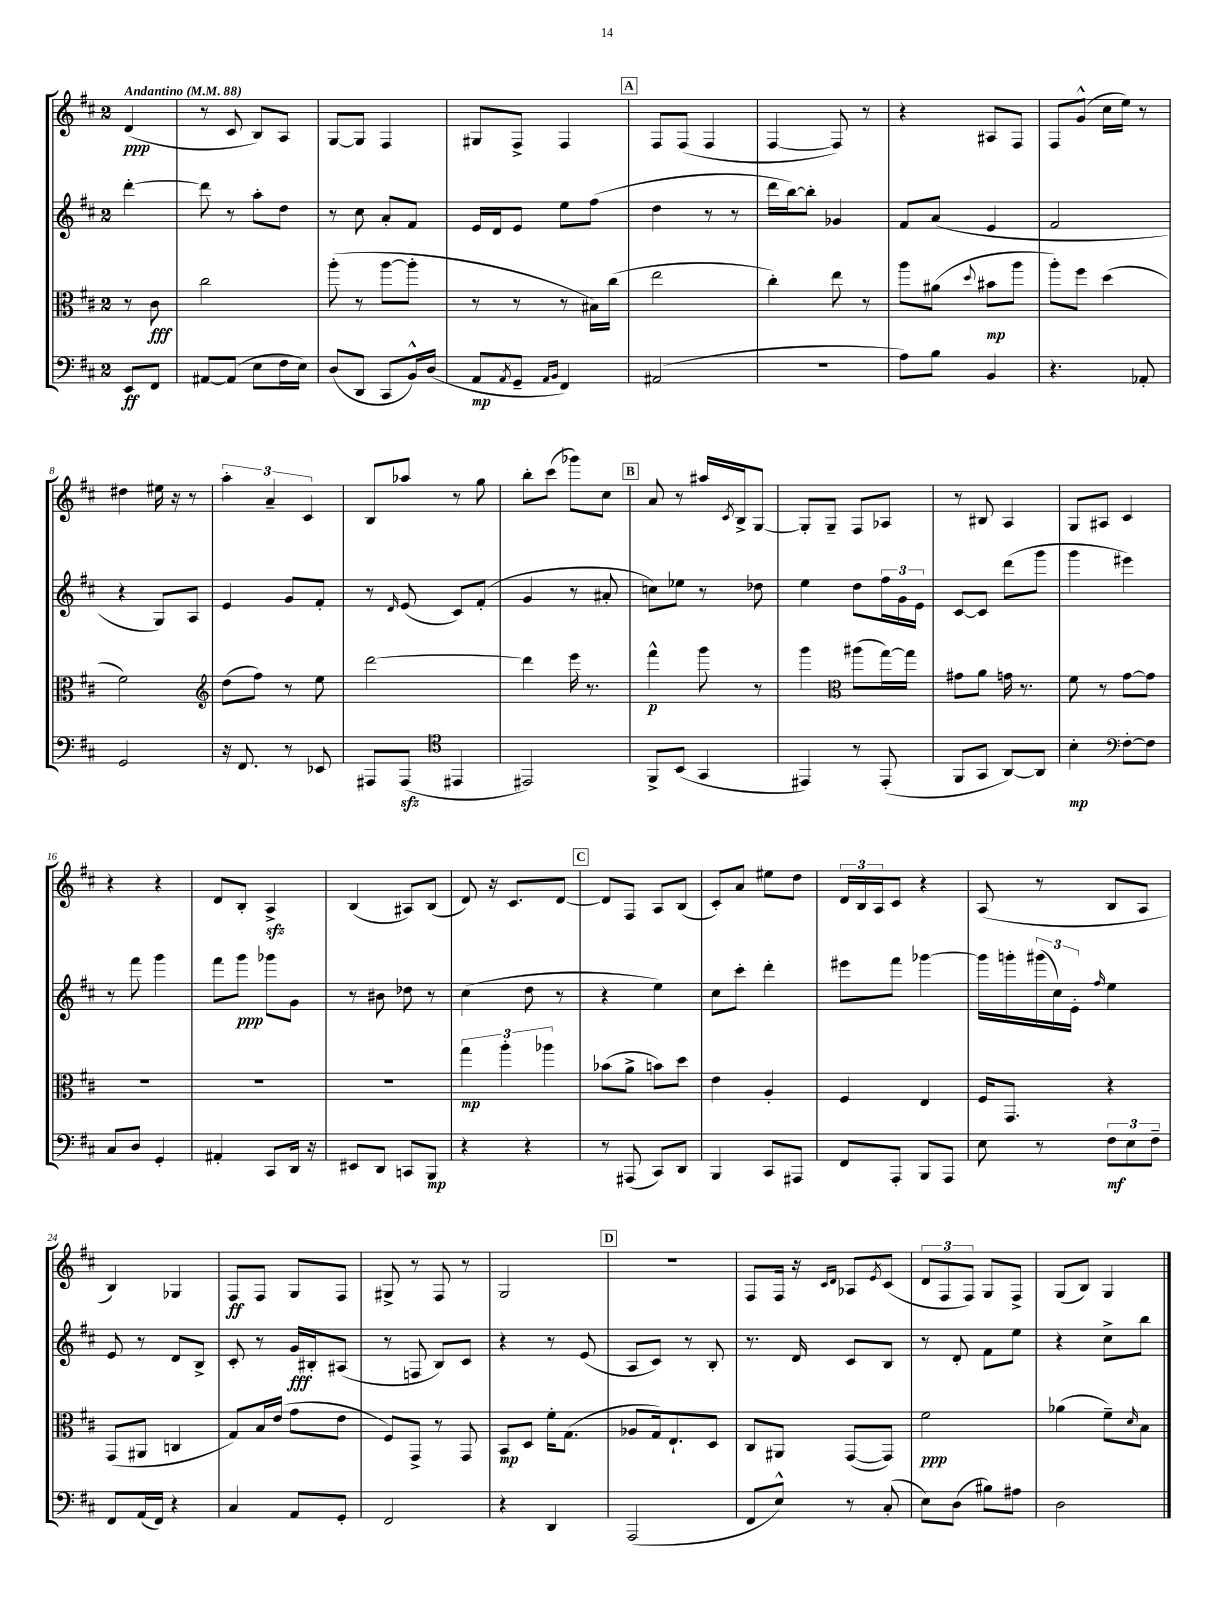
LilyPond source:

<<
\new StaffGroup <<
\new Staff = "s0" {
    \clef treble \key d \major \once \override Staff.TimeSignature.style = #'single-digit \time 2/4 \partial 4 \tempo "Andantino" 4 = 88
    d'4\ppp( |
    r8 cis'8 b8) a8 |
    g8~ g8 fis4 |
    gis8 fis8-> fis4 |
    \mark \markup { \box "A" } fis8 fis8( fis4 |
    fis4~ fis8) r8 |
    r4 ais8 fis8 |
    fis8 g'8-^( cis''16 e''16) r8 |
    dis''4 eis''16 r16 r8 |
    \tuplet 3/2 { a''4-. a'4-- cis'4 } |
    b8 aes''8 r8 g''8 |
    b''8-. cis'''8( ges'''8) cis''8 |
    \mark \markup { \box "B" } a'8 r8 ais''16 \acciaccatura { cis'8 } b16-> g8~ |
    g8-. g8-- fis8 aes8 |
    r8 bis8 a4 |
    g8 ais8 cis'4 |
    r4 r4 |
    d'8 b8-. a4->\sfz |
    b4( ais8) b8( |
    d'8) r16 cis'8. d'8~ |
    \mark \markup { \box "C" } d'8 fis8 a8 b8( |
    cis'8-.) a'8 eis''8 d''8 |
    \tuplet 3/2 { d'16 b16 a16 } cis'8 r4 |
    a8( r8 b8 a8 |
    b4) ges4 |
    fis8\ff fis8 g8 fis8 |
    gis8-> r8 fis8 r8 |
    g2 |
    \mark \markup { \box "D" } R2 |
    fis8 fis16 r16 \grace { cis'16 d'16 } aes8 \acciaccatura { e'8 } cis'8( |
    \tuplet 3/2 { d'8 fis8 fis8) } g8 fis8-> |
    g8( b8) g4 \bar "|." |
}
\new Staff = "s1" {
    \clef treble \key d \major \once \override Staff.TimeSignature.style = #'single-digit \time 2/4 \partial 4
    d'''4~-. |
    d'''8 r8 a''8-. d''8 |
    r8 cis''8 a'8-. fis'8 |
    e'16 d'16 e'8 e''8 fis''8( |
    \mark \markup { \box "A" } d''4 r8 r8 |
    d'''16 b''16~) b''8-. ges'4 |
    fis'8 a'8( e'4 |
    fis'2 |
    r4 g8) a8 |
    e'4 g'8 fis'8-. |
    r8 \grace { d'16 } e'8( cis'8) fis'8-.( |
    g'4 r8 ais'8-. |
    \mark \markup { \box "B" } c''8) ees''8 r8 des''8 |
    e''4 d''8 \tuplet 3/2 { fis''16 g'16 e'16 } |
    cis'8~ cis'8 d'''8( g'''8 |
    g'''4 eis'''4) |
    r8 fis'''8 g'''4 |
    fis'''8 g'''8\ppp ges'''8 g'8 |
    r8 bis'8 des''8 r8 |
    cis''4( d''8 r8 |
    \mark \markup { \box "C" } r4 e''4) |
    cis''8 cis'''8-. d'''4-. |
    eis'''8 fis'''8 ges'''4~ |
    ges'''16 g'''16-. \tuplet 3/2 { gis'''16( cis''16) e'16-. } \grace { fis''16 } e''4 |
    e'8 r8 d'8 b8-> |
    cis'8-. r8 g'16\fff bis16-. ais8( |
    r8 f8 b8) cis'8 |
    r4 r8 e'8( |
    \mark \markup { \box "D" } a8 cis'8) r8 b8-. |
    r8. d'16 cis'8 b8 |
    r8 d'8-. fis'8 e''8 |
    r4 cis''8-> b''8 \bar "|." |
}
\new Staff = "s2" {
    \clef alto \key d \major \once \override Staff.TimeSignature.style = #'single-digit \time 2/4 \partial 4
    r8 cis'8\fff |
    cis''2 |
    a''8-.( r8 a''8~ a''8-. |
    r8 r8 r8 bis16) cis''16( |
    \mark \markup { \box "A" } e''2 |
    cis''4-.) e''8 r8 |
    a''8 ais'8( \appoggiatura { d''8 } bis'8\mp a''8 |
    a''8-.) fis''8 d''4( |
    fis'2) |
    \clef treble d''8( fis''8) r8 e''8 |
    d'''2~ |
    d'''4 e'''16 r8. |
    \mark \markup { \box "B" } fis'''4-^\p g'''8 r8 |
    g'''4 \clef alto ais''8( g''16~) g''16 |
    gis'8 a'8 g'16 r8. |
    fis'8 r8 g'8~ g'8 |
    R2 |
    R2 |
    r2 |
    \tuplet 3/2 { g''4\mp a''4-. aes''4 } |
    \mark \markup { \box "C" } bes'8( a'8-> b'8) d''8 |
    e'4 a4-. |
    fis4 e4 |
    fis16 g,8. r4 |
    g,8( ais,8 c4 |
    g8) b16 e'16( g'8 e'8 |
    fis8) g,8-> r8 g,8 |
    b,8\mp d8 fis'16-. g8.( |
    \mark \markup { \box "D" } aes8 g16) e8.-! d8 |
    cis8 ais,8 g,8~( g,8) |
    fis'2\ppp |
    aes'4( fis'8--) \grace { d'16 } b8 \bar "|." |
}
\new Staff = "s3" {
    \clef bass \key d \major \once \override Staff.TimeSignature.style = #'single-digit \time 2/4 \partial 4
    e,8\ff fis,8 |
    ais,8~ ais,8( e8 fis16 e16) |
    d8( d,8 cis,8 b,16-^) d16( |
    a,8\mp \acciaccatura { a,8 } g,8-- \grace { a,16 b,16 } fis,4) |
    \mark \markup { \box "A" } ais,2( |
    R2 |
    a8) b8 b,4 |
    r4. aes,8-. |
    g,2 |
    r16 fis,8. r8 ees,8 |
    ais,,8 ais,,8\sfz( \clef tenor eis,4 |
    eis,2) |
    \mark \markup { \box "B" } fis,8-> b,8( g,4 |
    eis,4) r8 eis,8-.( |
    fis,8 g,8 a,8~) a,8 |
    b4-.\mp \clef bass fis8~-. fis8 |
    cis8 d8 g,4-. |
    ais,4-. cis,8 d,16 r16 |
    eis,8 d,8 c,8 b,,8\mp |
    r4 r4 |
    \mark \markup { \box "C" } r8 ais,,8( cis,8) d,8 |
    b,,4 cis,8 ais,,8 |
    fis,8 a,,8-. b,,8 a,,8 |
    e8 r8 \tuplet 3/2 { fis8\mf e8 fis8-- } |
    fis,8 a,16( fis,16) r4 |
    cis4 a,8 g,8-. |
    fis,2 |
    r4 d,4 |
    \mark \markup { \box "D" } a,,2( |
    fis,8 e8-^) r8 cis8-.( |
    e8) d8( bis8) ais8 |
    d2 \bar "|." |
}
>>
>>
